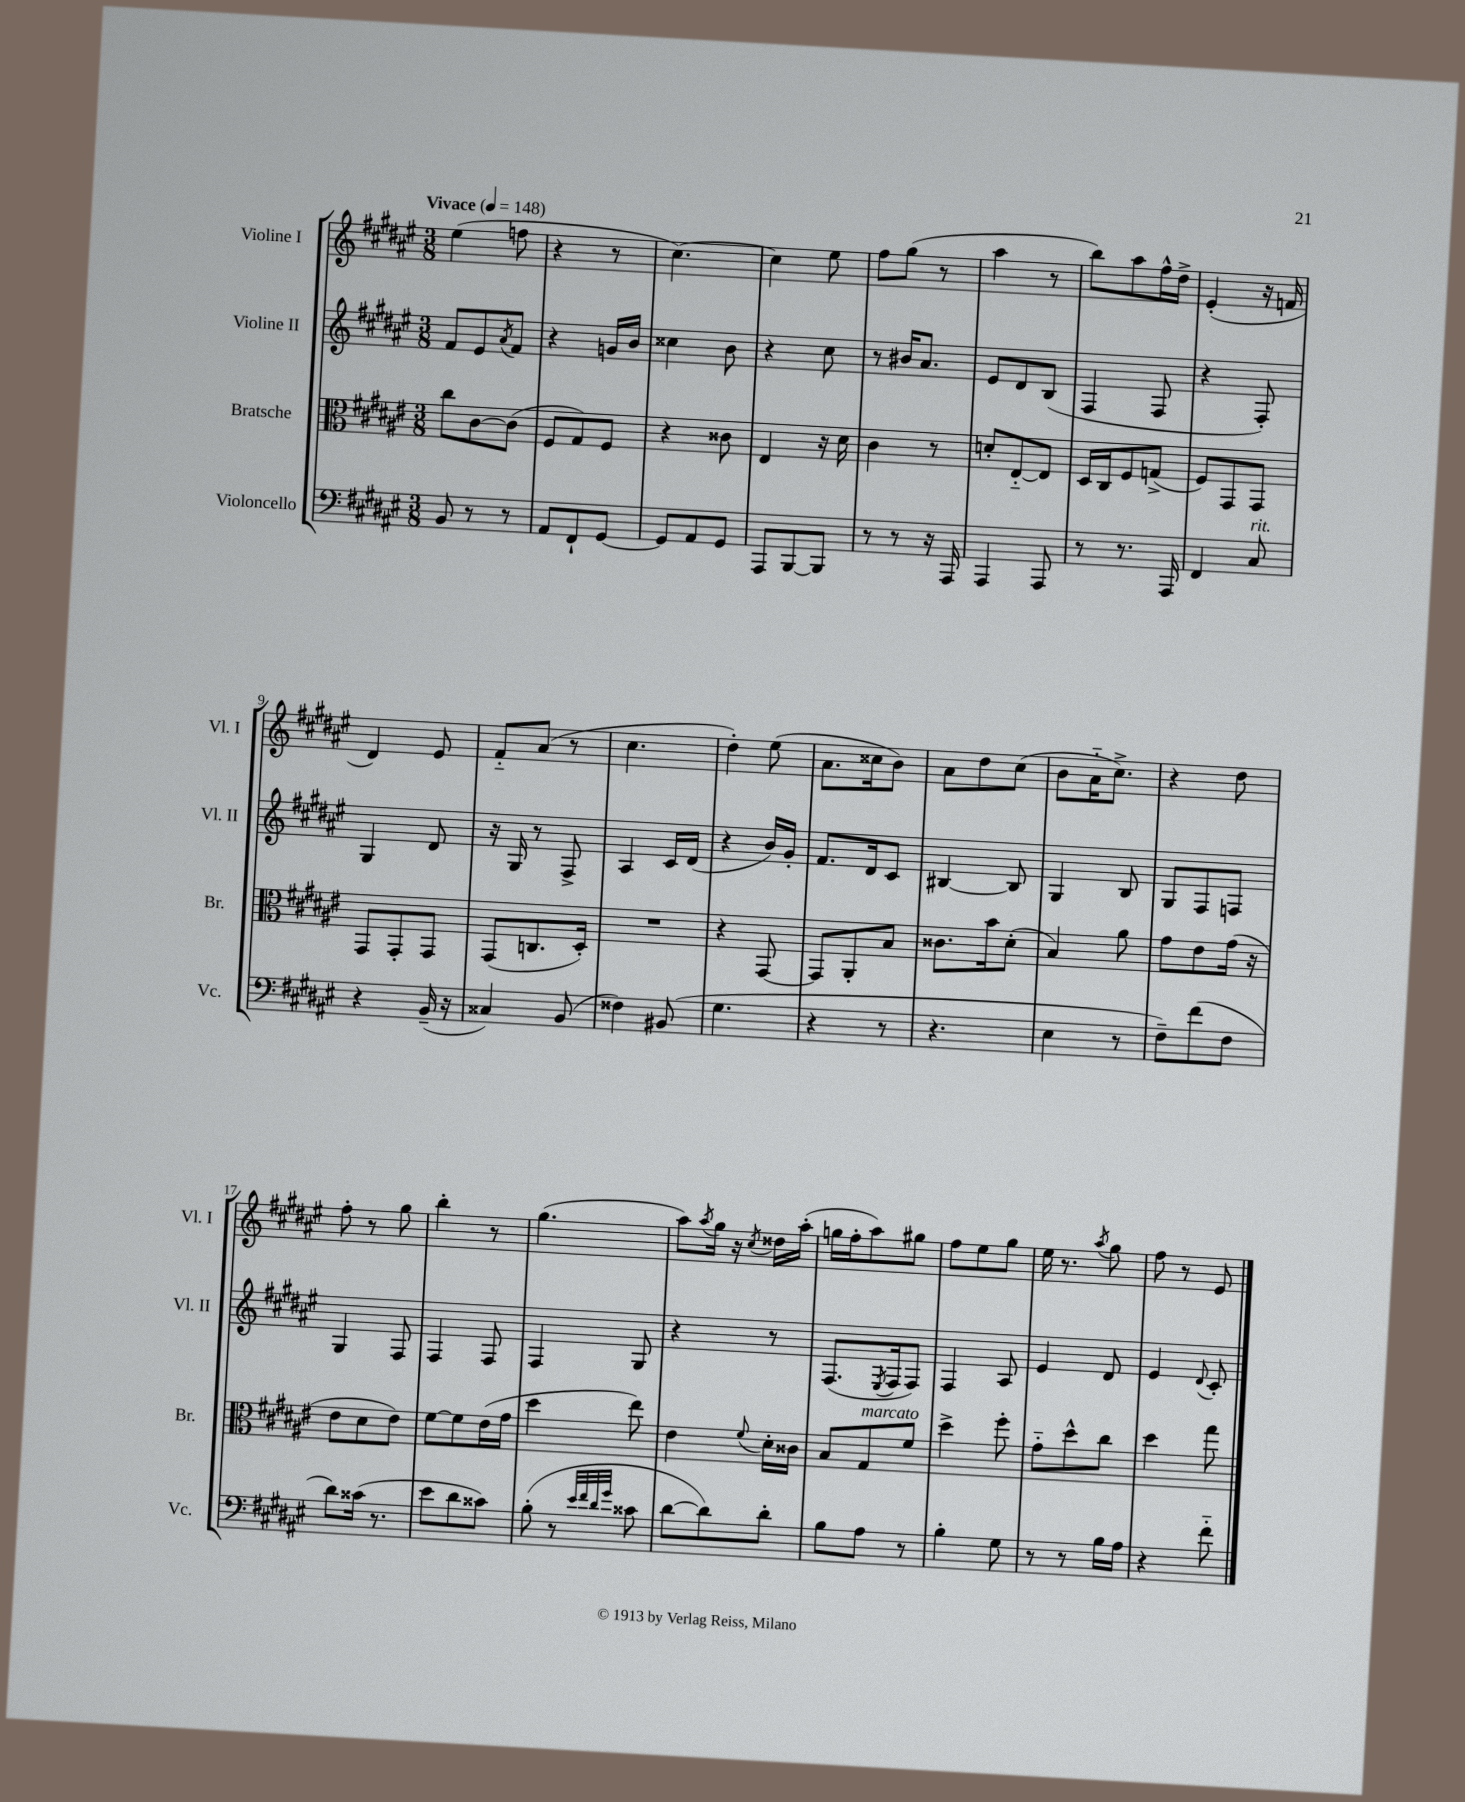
<<
\new StaffGroup <<
\new Staff = "s0" \with { instrumentName = "Violine I" shortInstrumentName = "Vl. I" } {
    \clef treble \key fis \major \numericTimeSignature \time 3/8 \tempo "Vivace" 4 = 148
    eis''4( f''8 |
    r4 r8 |
    cis''4.~) |
    cis''4 eis''8 |
    fis''8 gis''8( r8 |
    ais''4 r8 |
    b''8) ais''8 fis''16-^ dis''16-> |
    eis'4-.( r16 f'16 |
    dis'4) eis'8 |
    fis'8-_ ais'8( r8 |
    cis''4. |
    dis''4-.) eis''8( |
    ais'8. cisis''16 b'8) |
    ais'8 dis''8 cis''8( |
    b'8 ais'16-_ cis''8.->) |
    r4 dis''8 |
    fis''8-. r8 gis''8 |
    b''4-. r8 |
    gis''4.( |
    ais''8) \acciaccatura { ais''8 } gis''16 r16 \acciaccatura { cis''8 } disis''16 ais''16-.( |
    g''16 fis''16-. ais''8) gis''8 |
    fis''8 eis''8 gis''8 |
    eis''16 r8. \acciaccatura { ais''8 } gis''8 |
    fis''8 r8 eis'8 \bar "|." |
}
\new Staff = "s1" \with { instrumentName = "Violine II" shortInstrumentName = "Vl. II" } {
    \clef treble \key fis \major \numericTimeSignature \time 3/8
    fis'8 eis'8 \acciaccatura { ais'8 } fis'8 |
    r4 g'16 b'16 |
    cisis''4 b'8 |
    r4 cis''8 |
    r8 bis'16 ais'8. |
    eis'8 dis'8 b8( |
    fis4 fis8 |
    r4 fis8-.) |
    gis4 dis'8 |
    r16 gis16 r8 fis8-> |
    ais4 cis'16 dis'16( |
    r4 b'16) gis'16-. |
    fis'8. dis'16 cis'8 |
    bis4~ bis8 |
    gis4 b8 |
    gis8 fis8 f8 |
    gis4 fis8 |
    fis4 fis8 |
    fis4 gis8 |
    r4 r8 |
    fis8.( \acciaccatura { eis8 } fis16 fis8) |
    fis4 ais8 |
    eis'4 dis'8 |
    eis'4 \appoggiatura { dis'8 } cis'8-. \bar "|." |
}
\new Staff = "s2" \with { instrumentName = "Bratsche" shortInstrumentName = "Br." } {
    \clef alto \key fis \major \numericTimeSignature \time 3/8
    cis''8 cis'8~ cis'8( |
    fis8 gis8) fis8 |
    r4 cisis'8 |
    eis4 r16 dis'16 |
    cis'4 r8 |
    d'8-. eis8~-_ eis8 |
    dis16 cis16 fis8 g8->( |
    fis8) gis,8 gis,8 |
    gis,8 gis,8-. gis,8 |
    gis,8( c8. dis16-.) |
    R4. |
    r4 gis,8~ |
    gis,8 ais,8-. b8 |
    cisis'8. b'16 dis'8-.( |
    b4) ais'8 |
    gis'8 eis'8 gis'16( r16 |
    eis'8 dis'8 eis'8) |
    fis'8~ fis'8 eis'16( gis'16 |
    dis''4 eis''8) |
    eis'4 \appoggiatura { fis'8 } dis'16-. cisis'16 |
    b8 gis8^\markup { \italic "marcato" } fis'8 |
    dis''4-> fis''8-. |
    gis'8-_ dis''8-^ cis''8 |
    dis''4 gis''8 \bar "|." |
}
\new Staff = "s3" \with { instrumentName = "Violoncello" shortInstrumentName = "Vc." } {
    \clef bass \key fis \major \numericTimeSignature \time 3/8
    b,8 r8 r8 |
    ais,8 fis,8-! gis,8~ |
    gis,8 ais,8 gis,8 |
    ais,,8 b,,8~ b,,8 |
    r8 r8 r16 ais,,16 |
    ais,,4 ais,,8 |
    r8 r8. ais,,16 |
    fis,4 cis8^\markup { \italic "rit." } |
    r4 b,16--( r16 |
    cisis4) b,8( |
    fisis4) bis,8( |
    gis4. |
    r4 r8 |
    r4. |
    eis4 r8 |
    fis8--) fis'8( fis8 |
    dis'8) cisis'16( r8. |
    eis'8 dis'8 cisis'8) |
    b8-.( r8 \grace { eis'32 fis'32 dis'32 gis'32 } cisis'8 |
    dis'8~ dis'8) dis'8-. |
    b8 ais8 r8 |
    b4-. gis8 |
    r8 r8 b16 ais16 |
    r4 fis'8-_ \bar "|." |
}
>>
>>
